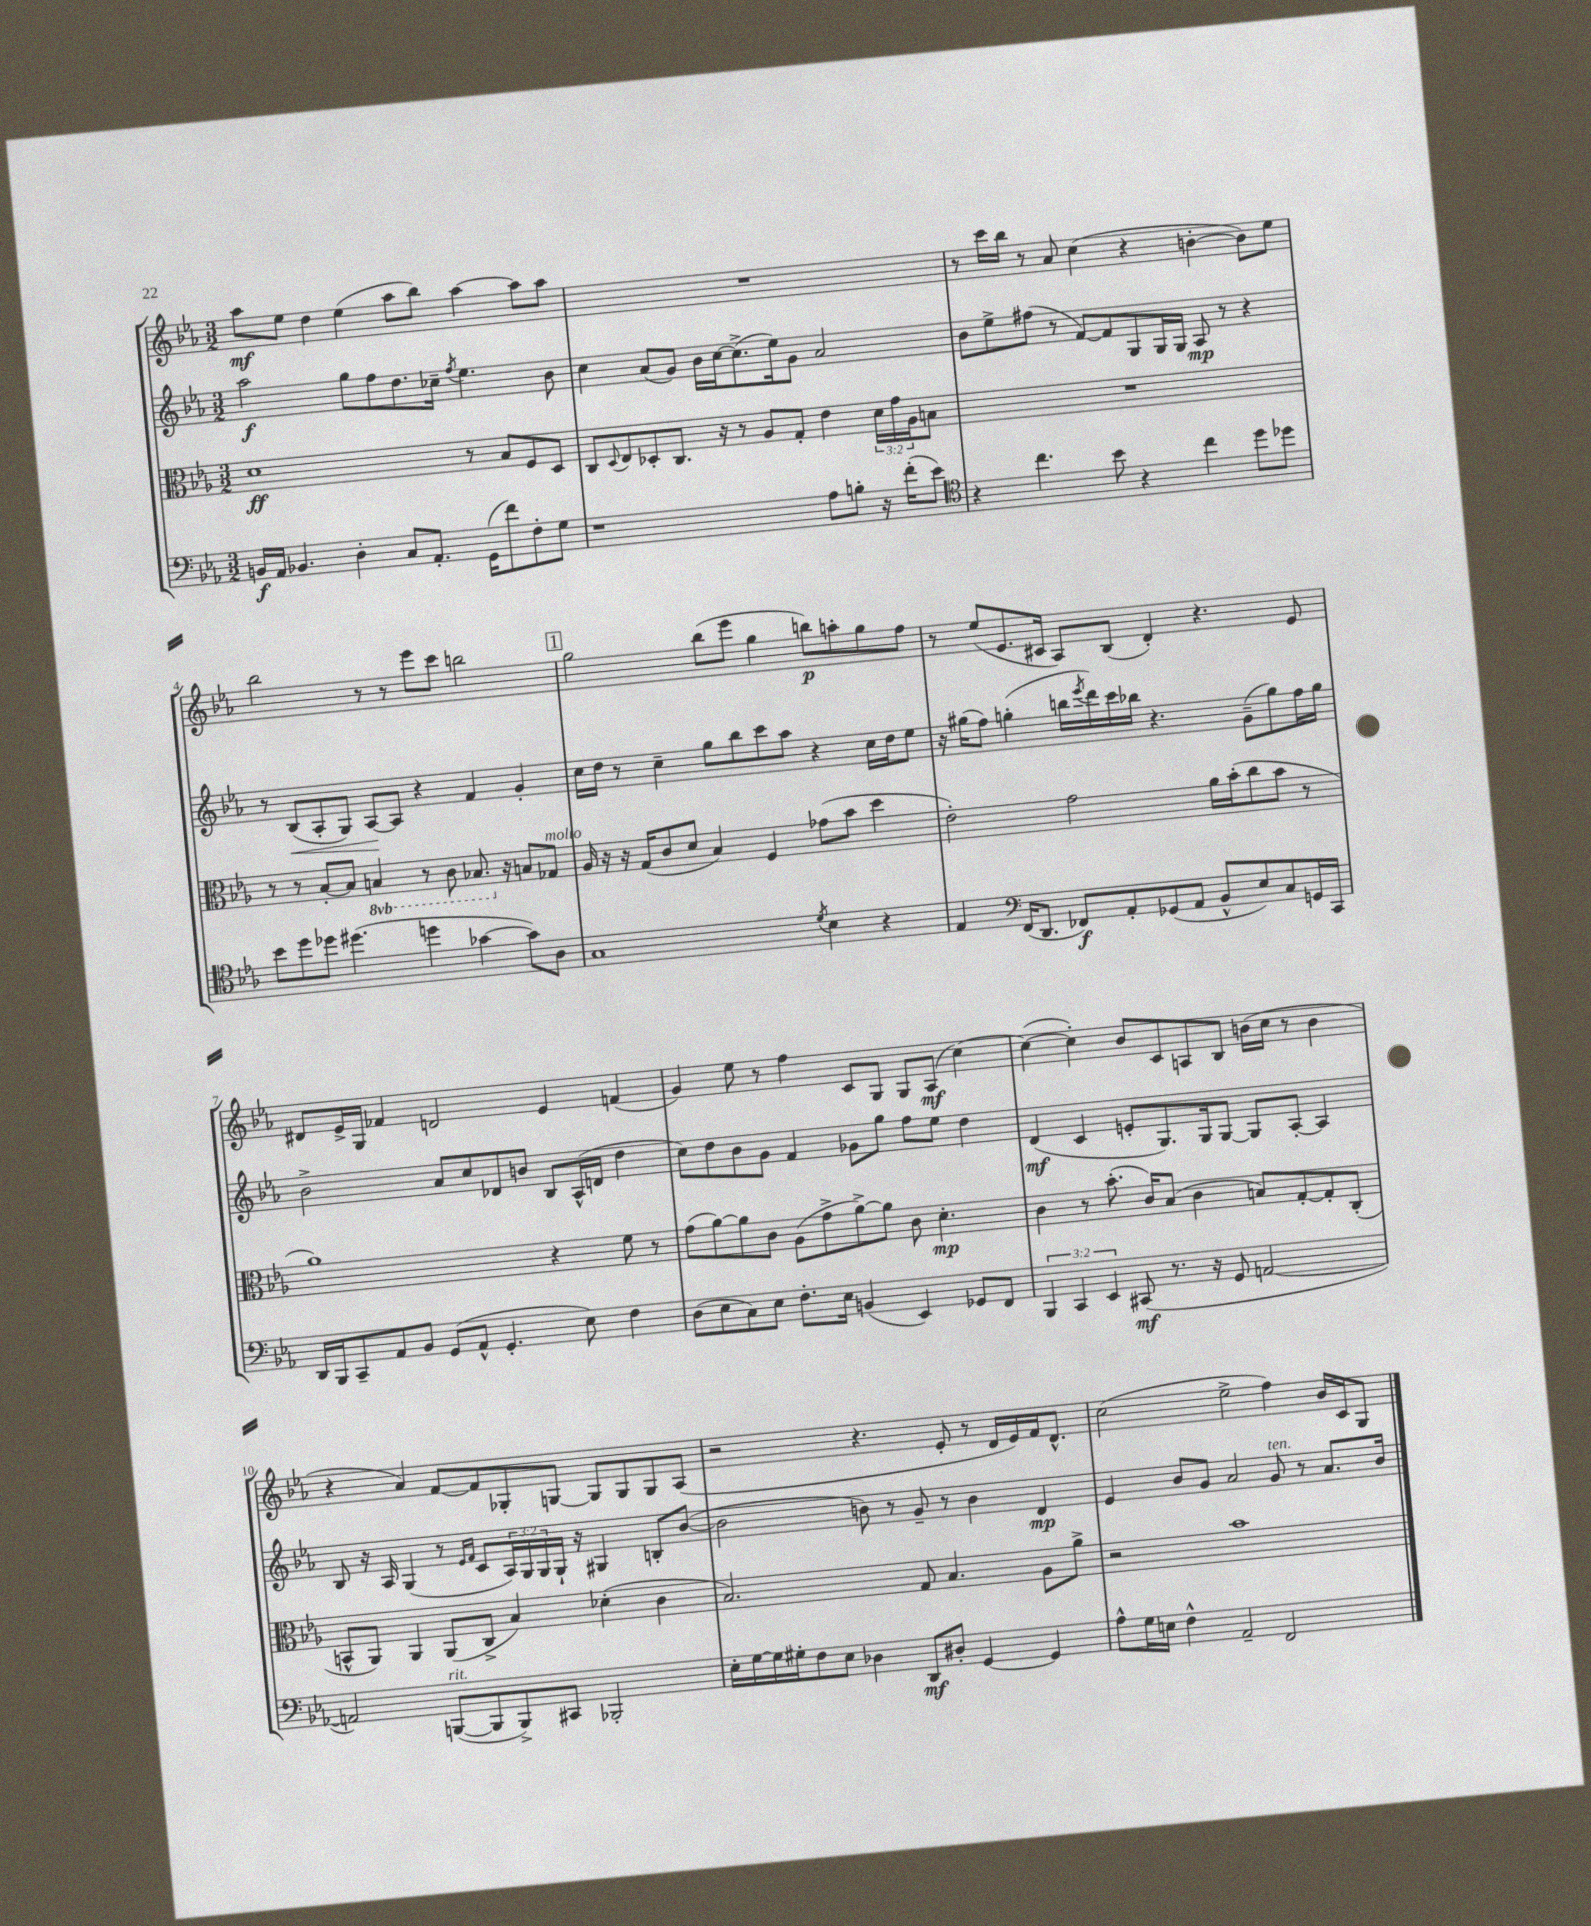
<<
\new StaffGroup <<
\new Staff = "s0" {
    \clef treble \key ees \major \numericTimeSignature \time 3/2
    aes''8\mf ees''8 d''4 ees''4( aes''8 bes''8) aes''4~ aes''8 aes''8 |
    R1. |
    r8 c'''16 bes''16 r8 aes'8 c''4( r4 b'4~-. b'8) ees''8 |
    bes''2 r8 r8 ees'''8 c'''8 b''2 |
    \mark \markup { \box "1" } g''2 bes''8( ees'''8 g''4 b''8\p) a''8-. g''8 f''8 |
    r8 ees''8( ees'8. cis'16 aes8) bes8( d'4-.) r4. ees'8 |
    dis'8 ees'16-> g16 fes'4 d'2 ees'4 f'4( |
    g'4) ees''8 r8 f''4 c'8 g8 g8 aes8\mf( c''4~) |
    c''4~( c''4-.) bes'8 c'8 a8 bes8 b'16( c''16 r8 b'4 |
    r4 aes'4) f'8~ f'8 ges8-. g8~ g8 g8 g8 aes8( |
    r2 r4. ees'8-. r8 d'16 ees'16) f'16 d'8.-^ |
    c''2( ees''2-> f''4) bes'16 c'16 g8 \bar "|." |
}
\new Staff = "s1" {
    \clef treble \key ees \major \numericTimeSignature \time 3/2 \override Staff.TupletNumber.text = #tuplet-number::calc-fraction-text
    aes''2\f g''8 f''8 d''8. ces''16-- \acciaccatura { f''8 } ees''4. bes'8 |
    c''4 aes'8( g'8) bes'16 c''16~ c''8.->( ees''16) g'8 aes'2 |
    bes'8 ees''8-> fis''8( r8 f'8~) f'8 g8 g16 g16 aes8\mp r8 r4 |
    r8 bes8\<( aes8-. g8) aes8~\! aes8 r4 f'4 g'4-. |
    \mark \markup { \box "1" } c''16 d''16 r8 c''4-- g''8 bes''8 c'''8 aes''8 r4 c''16 d''16 ees''8 |
    r16 gis''16( f''8) g''4-.( b''16 \acciaccatura { ees'''8 } d'''16) c'''16 bes''16 r4. g'8--( g''8) f''16 g''16 |
    bes'2-> aes'8 c''8 des'8 b'8 bes8 aes16-^( d'16 d''4 |
    c''8) d''8 bes'8 g'8 f'4 ges'8 g''8 f''8 ees''8 d''4 |
    d'4\mf( c'4 e'8-. g8.) g16 g8~ g8 aes8~-. aes4 |
    bes8 r16 aes16 g4( r8 \grace { ees'16 f'16 } c'8 \tuplet 3/2 { aes16) g16 g16 } g16-! r16 gis4 b8-. bes'8~( |
    bes'2 b'8) r8 g'8-- r8 b'4 d'4\mp |
    ees'4 bes'8 g'8 aes'2 g'8^\markup { \italic "ten." } r8 aes'8. bes'16 \bar "|." |
}
\new Staff = "s2" {
    \clef alto \key ees \major \numericTimeSignature \time 3/2 \override Staff.TupletNumber.text = #tuplet-number::calc-fraction-text \set Staff.ottavationMarkups = #ottavation-simple-ordinals
    d'1\ff r8 bes8 f8 d8 |
    c8 \appoggiatura { d8 } ees8 des8-. c8. r16 r8 aes8 g8-. ees'4 \tuplet 3/2 { d'16 g'16 aes16 } b8 |
    R1. |
    r8 r8 bes8~-. bes8 \ottava #-1 b,4 r8 c8 bes,8. \ottava #0 r16 b8 ges8^\markup { \italic "molto" } |
    \mark \markup { \box "1" } aes16 r16 r16 g16( c'8 d'8 bes4) f4 ges'8( bes'8 d''4 |
    ees'2-.) g'2 aes'16 bes'16-.( c''8 bes'8 r8 |
    aes'1) r4 f'8 r8 |
    g'8( aes'8~) aes'8 c'8 aes8( g'8-> aes'8~->) aes'8 c'8 d'4.-.\mp |
    c'4 r8 bes'8.-.( c'16) bes8( c'4 b8) g8~-. g8-. c8-.( |
    b,8-^ aes,8) aes,4 aes,8( c8-> bes4) des'4-.( c'4 |
    bes2.) g8 bes4. aes8 aes'8-> |
    r2 bes'1 \bar "|." |
}
\new Staff = "s3" {
    \clef bass \key ees \major \numericTimeSignature \time 3/2 \override Staff.TupletNumber.text = #tuplet-number::calc-fraction-text
    b,16\f aes,16 bes,4. d4-. c8 aes,8.-. g,16( f'8) f8-. g8 |
    r1 aes8 b8-. r16 f'16-.( ees'8) |
    \clef tenor r4 c''4. bes'8 r4 c''4 d''8 des''8 |
    bes'8 d''8 des''8 dis''4.( d''4 ges'4~ ges'8) aes8 |
    \mark \markup { \box "1" } g1 \acciaccatura { d'8 } bes4 r4 |
    ees4 \clef bass f,16( d,8. fes,8\f) aes,8-. ges,8( aes,8 bes,8-^ ees8) c8 g,16 c,16 |
    d,16 bes,,16 c,8-- aes,8 bes,8 g,8( aes,8-^ g,4.-. ees8) f4 |
    d8( ees8 c8) ees8 f8.-. ees16 b,4( ees,4) ges,8 f,8 |
    \tuplet 3/2 { bes,,4 c,4 ees,4 } cis,8\mf( r8. r16 g,8 a,2~ |
    a,2) b,,8~^\markup { \italic "rit." }( b,,8 b,,8->) cis,8 bes,,2-. |
    ees16-. g16~ g16 gis16-. f8 ees8 des4 d,8\mf dis8-. g,4~ g,4 |
    aes8-^ g16 e16 f4-^ aes,2-- f,2 \bar "|." |
}
>>
>>
